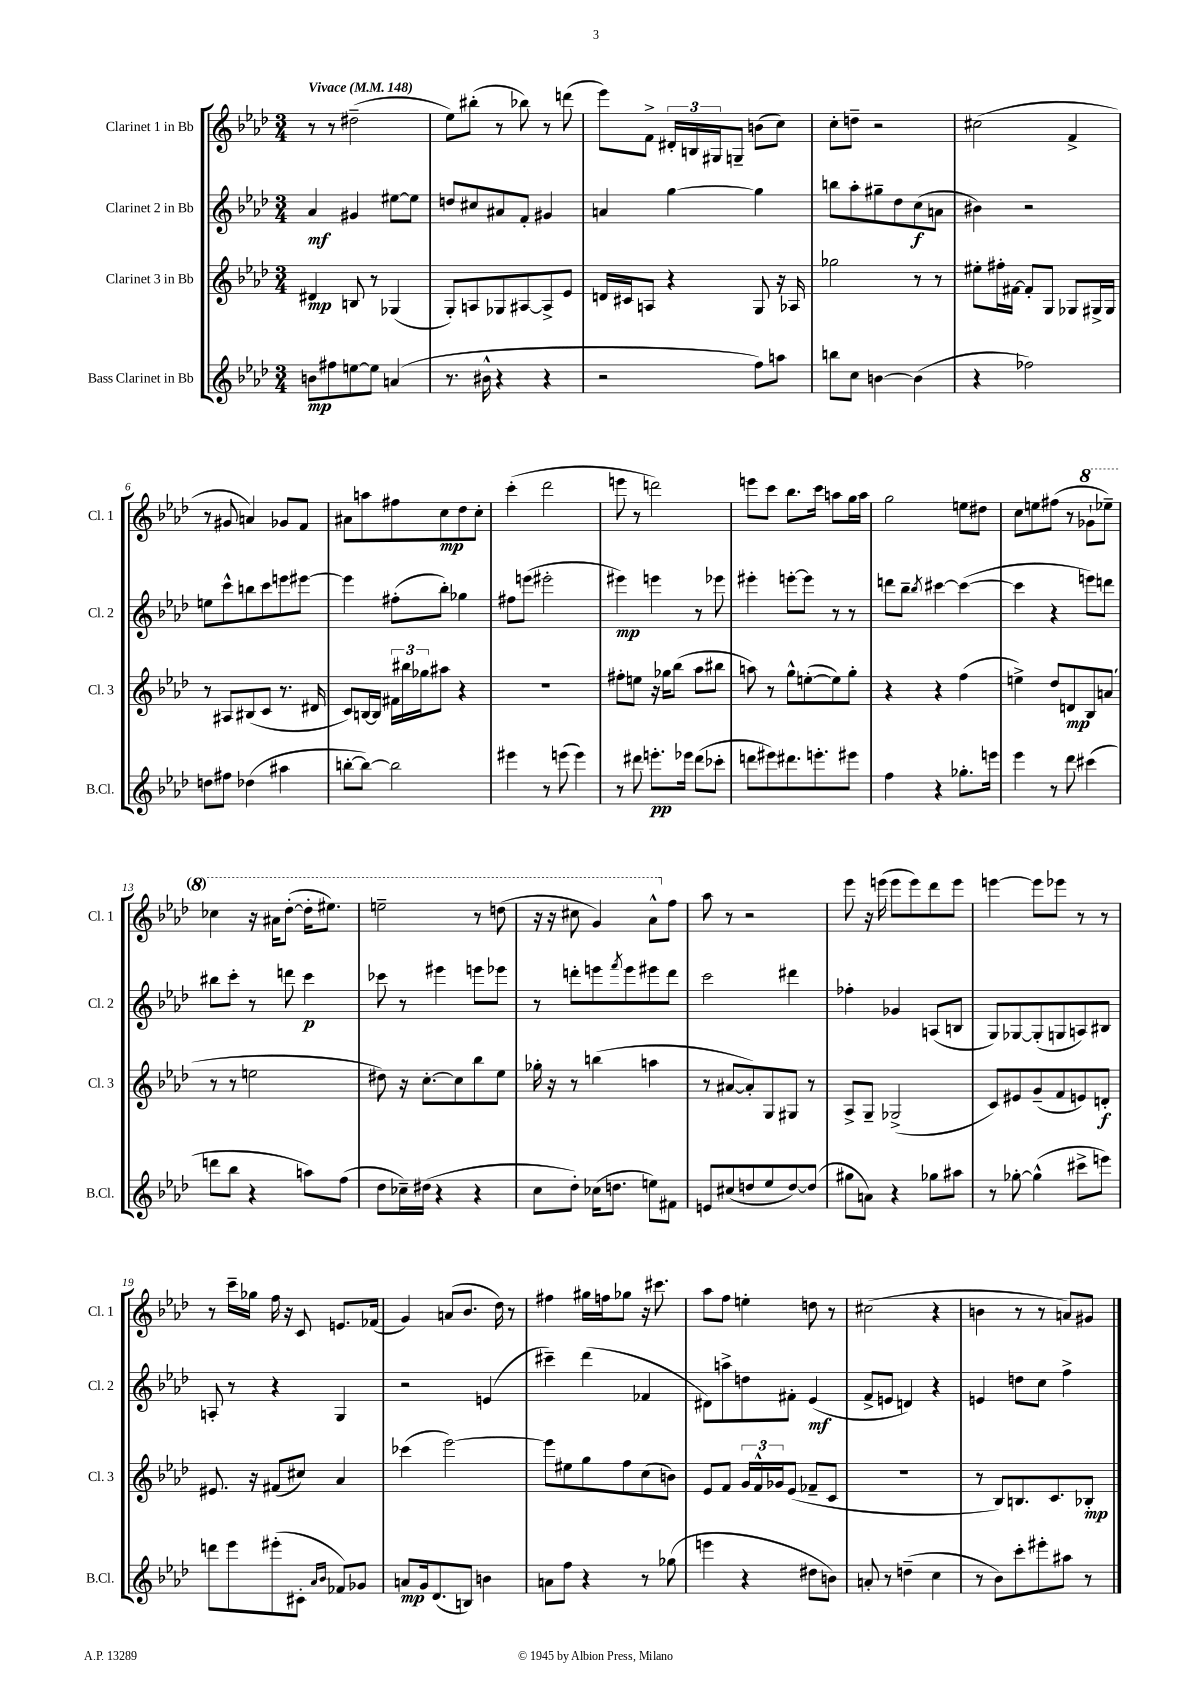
<<
\new StaffGroup <<
\new Staff = "s0" \with { instrumentName = "Clarinet 1 in Bb" shortInstrumentName = "Cl. 1" } {
    \clef treble \key aes \major \numericTimeSignature \time 3/4 \tempo "Vivace" 4 = 148
    r8 r8 dis''2--( |
    ees''8) bis''8-.( r8 bes''8) r8 d'''8( |
    ees'''8) f'8-> \tuplet 3/2 { dis'16-. b16 gis16 } g8-- b'8( c''8) |
    c''8-. d''8-- r2 |
    cis''2( f'4-> |
    r8 gis'8 a'4) ges'8 f'8 |
    ais'8 a''8 fis''8 c''8\mp des''8 c''8-. |
    c'''4-.( des'''2 |
    e'''8 r8 d'''2) |
    e'''8 c'''8 bes''8. c'''16 a''8 g''16 a''16 |
    g''2 e''8 dis''8 |
    c''8 e''8 fis''8( r8 \ottava #1 ges''8-! ees'''!8--) |
    ces'''4 r16 ais''16 des'''8~-.( des'''16-. eis'''8.) |
    e'''2-- r8 d'''8( |
    r16 r16 cis'''8 g''4) aes''8-^ \ottava #0 f''8 |
    aes''8 r8 r2 |
    ees'''8 r16 e'''16( e'''8 e'''8) des'''8 e'''8 |
    e'''4~ e'''8 ees'''8 r8 r8 |
    r8 c'''16-- ges''16 f''16 r16 c'8 e'8. fes'16( |
    g'4) a'8( bes'8. des''16) r8 |
    fis''4 gis''16 f''16 ges''8 r16 cis'''8. |
    aes''8 f''8 e''4-. d''8 r8 |
    cis''2( r4 |
    b'4 r8 r8 a'8) gis'8 \bar "|." |
}
\new Staff = "s1" \with { instrumentName = "Clarinet 2 in Bb" shortInstrumentName = "Cl. 2" } {
    \clef treble \key aes \major \numericTimeSignature \time 3/4
    aes'4\mf gis'4 eis''8~ eis''8 |
    d''8 cis''8 ais'8 f'8-. gis'4 |
    a'4 g''4~ g''4 |
    b''8 aes''8-. gis''8-- des''8 c''8\f( a'8 |
    bis'4) r2 |
    e''8 c'''8-^ b''8 c'''8 e'''8 eis'''8~ |
    eis'''4 fis''8-.( bes''8-.) ges''4 |
    fis''8 e'''8( eis'''2-. |
    eis'''4\mp) e'''4 r8 ees'''8 |
    eis'''4-. e'''8~-. e'''8 r8 r8 |
    d'''8 bes''8-- \acciaccatura { bes''8 } cis'''4~ cis'''4~( |
    cis'''4 r4 e'''8) d'''8 |
    bis''8 c'''8-. r8 d'''8 c'''4\p |
    ces'''8 r8 eis'''4 e'''8 ees'''8 |
    r8 d'''8-. e'''8 \acciaccatura { f'''8 } e'''8 eis'''8 d'''8 |
    c'''2 dis'''4 |
    fes''4-. ges'4 a8( b8 |
    g8) ges8~ ges8-.( g8 a8) bis8 |
    a8-. r8 r4 g4 |
    r2 e'4( |
    cis'''4--) des'''4( fes'4 |
    dis'8) a''8-> d''8 fis'8-. ees'4\mf( |
    f'8-> e'8 d'4) r4 |
    e'4 d''8 c''8 f''4-> \bar "|." |
}
\new Staff = "s2" \with { instrumentName = "Clarinet 3 in Bb" shortInstrumentName = "Cl. 3" } {
    \clef treble \key aes \major \numericTimeSignature \time 3/4
    dis'4\mp b8 r8 ges4( |
    g8-.) a8 ges8 ais8~ ais8-> ees'8 |
    d'16 cis'16 a8 r4 g8 r16 aes16 |
    ges''2 r8 r8 |
    eis''8-. fis''16-. fis'16~ fis'8-. g8 ges8 gis16-> gis16 |
    r8 ais8 bis8( c'8 r8. dis'16 |
    c'8) b16~ b16 \tuplet 3/2 { fis'16 bis''16 ges''16 } ais''8 r4 |
    R2. |
    fis''8-. e''8 r16 ges''16 bes''8( aes''8 bis''8 |
    a''8) r8 g''8-^ e''8~-.( e''8) g''8-. |
    r4 r4 f''4( |
    e''4->) des''8 d'8\mp bes8 a'8( |
    r8 r8 e''2 |
    dis''8) r16 c''8.~-. c''8 bes''8 ees''8 |
    ges''16-. r16 r8 b''4( a''4 |
    r8 ais'8~ ais'8-.) g8 gis8 r8 |
    aes8-> g8-- ges2->( |
    c'8) eis'8 g'8--( f'8 e'8) d'8-.\f |
    eis'8. r16 fis'8( cis''8) aes'4 |
    ces'''4( ees'''2~) |
    ees'''8 eis''8 g''8 f''8 c''8( b'8) |
    ees'8 f'8 \tuplet 3/2 { g'16 f'16-^ ges'16 } ees'8( fes'8-- c'8 |
    R2. |
    r8 bes8) b8. c'8. bes8-.\mp \bar "|." |
}
\new Staff = "s3" \with { instrumentName = "Bass Clarinet in Bb" shortInstrumentName = "B.Cl." } {
    \clef treble \key aes \major \numericTimeSignature \time 3/4
    b'8\mp fis''8 e''8~ e''8 a'4( |
    r8. bis'16-^ r4 r4 |
    r2 f''8) a''8 |
    b''8 c''8 b'4~ b'4( |
    r4 fes''2) |
    d''8 fis''8 des''4( ais''4 |
    b''8~-. b''8~) b''2 |
    eis'''4 r8 e'''8( e'''4) |
    r8 dis'''8 e'''8.-.\pp ees'''16 dis'''8( ces'''8-. |
    d'''8 eis'''8) dis'''8. e'''8.-. eis'''8 |
    f''4 r4 ges''8.-. e'''16 |
    ees'''4 r8 des'''8 cis'''4( |
    d'''8 bes''8 r4 a''8) f''8( |
    des''8 ces''16--) dis''16( r4 r4 |
    c''8 des''8-.) ces''16( d''8. e''8) fis'8 |
    e'8 cis''8( d''8 ees''8 d''8~) d''8( |
    gis''8 a'8) r4 ges''8 ais''8 |
    r8 ges''8~-. ges''4-^( cis'''8-> e'''8) |
    d'''8 ees'''8 eis'''8-.( cis'8-. \grace { aes'16 bes'16 } fes'8) ges'8 |
    a'8\mp g'16 des'8.( b8) b'4 |
    a'8 f''8 r4 r8 ges''8( |
    e'''4 r4 dis''8 b'8) |
    a'8-. r8 d''4--( c''4 |
    r8 bes'8) c'''8-. eis'''8-. ais''8 r8 \bar "|." |
}
>>
>>
